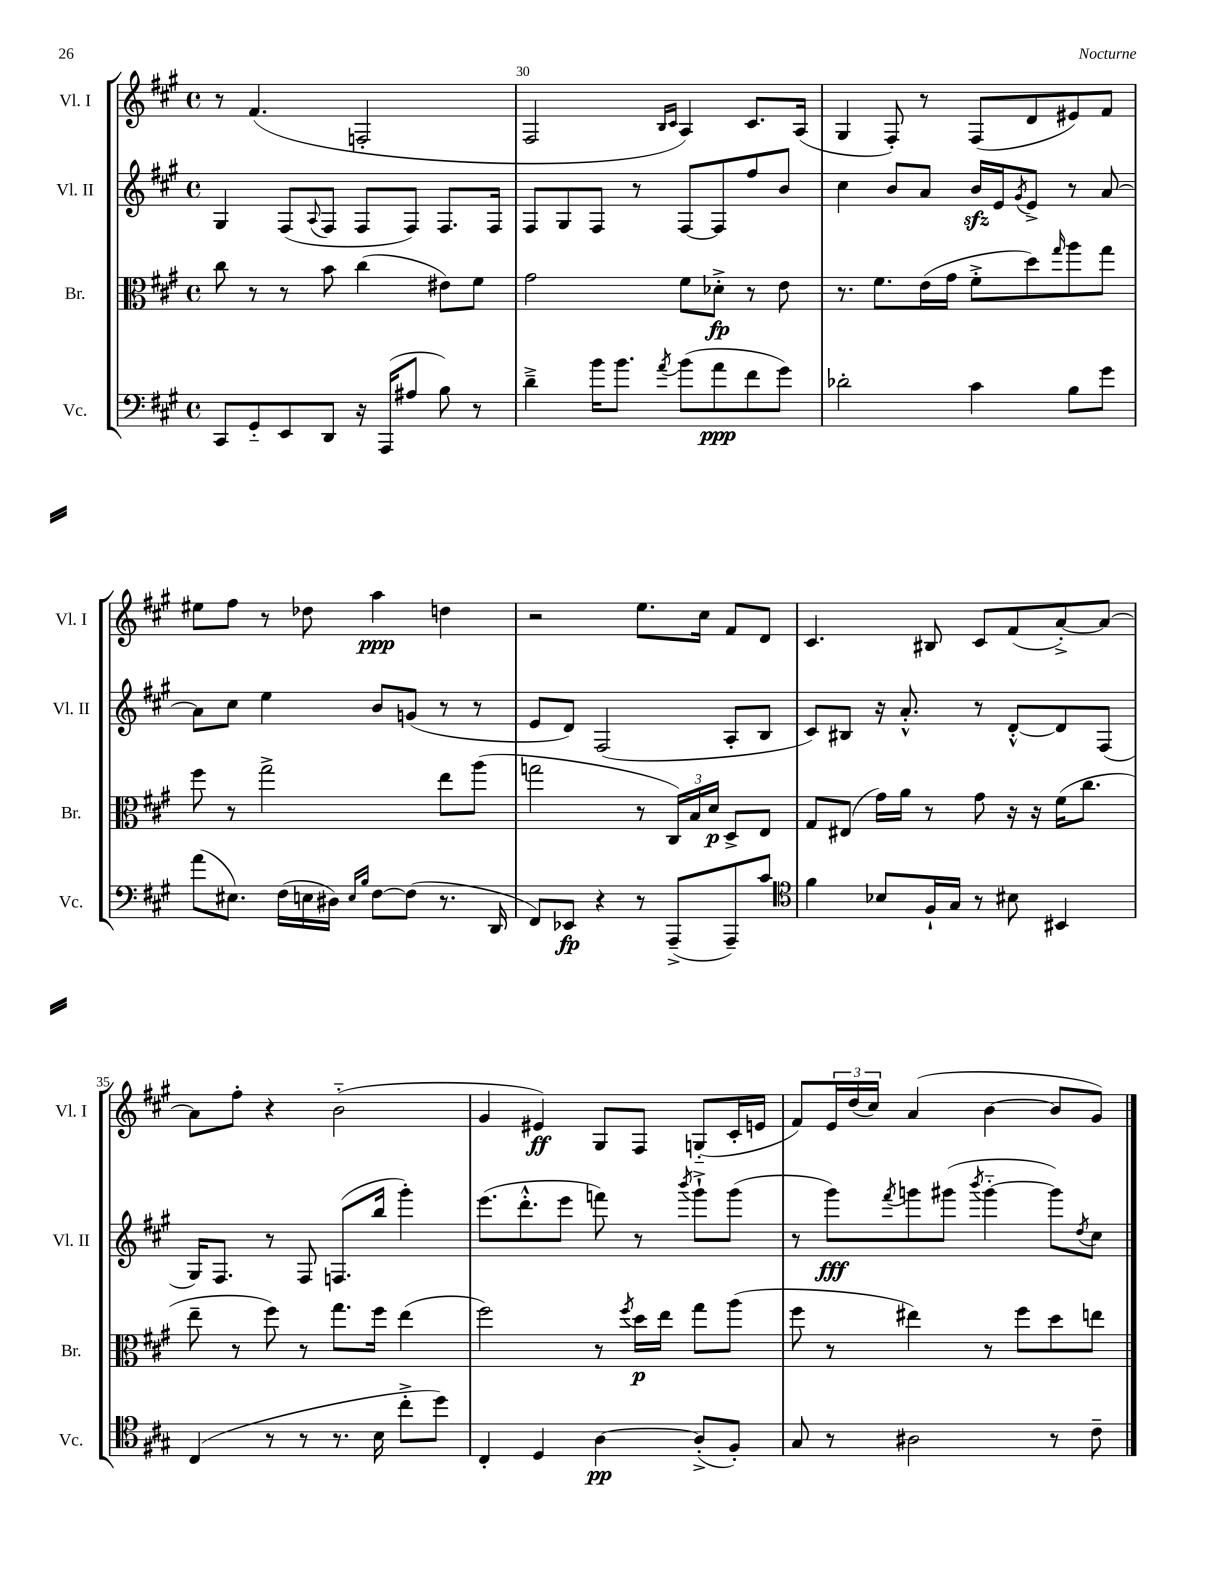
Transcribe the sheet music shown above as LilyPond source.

<<
\new StaffGroup <<
\new Staff = "s0" \with { instrumentName = "Vl. I" shortInstrumentName = "Vl. I" } {
    \clef treble \key a \major \defaultTimeSignature \time 4/4
    r8 fis'4.( f2-. |
    fis2 \grace { b16 cis'16 } a4) cis'8. a16( |
    gis4 fis8-.) r8 fis8( d'8 eis'8) fis'8 |
    eis''8 fis''8 r8 des''8 a''4\ppp d''4 |
    r2 e''8. cis''16 fis'8 d'8 |
    cis'4. bis8 cis'8 fis'8( a'8~-.->) a'8~ |
    a'8 fis''8-. r4 b'2-_( |
    gis'4 eis'4\ff) gis8 fis8 g8-_( cis'16-. e'16 |
    fis'8) \tuplet 3/2 { e'16 d''16( cis''16) } a'4( b'4~ b'8 gis'8) \bar "|." |
}
\new Staff = "s1" \with { instrumentName = "Vl. II" shortInstrumentName = "Vl. II" } {
    \clef treble \key a \major \defaultTimeSignature \time 4/4
    gis4 fis8( \appoggiatura { a8 } fis8 fis8 fis8) fis8. fis16 |
    fis8 gis8 fis8 r8 fis8~ fis8 fis''8 b'8 |
    cis''4 b'8 a'8 b'16\sfz e'16 \acciaccatura { gis'8 } e'8-> r8 a'8~ |
    a'8 cis''8 e''4 b'8 g'8( r8 r8 |
    e'8 d'8) fis2( a8-. b8 |
    cis'8) bis8 r16 a'8.-.-^ r8 d'8~-.-^ d'8 fis8( |
    gis16) fis8. r8 fis8 f8.( b''16 gis'''4-.) |
    e'''8.( d'''8.-.-^ e'''8 f'''8) r8 \acciaccatura { b'''8 } gis'''8-!-> gis'''8( |
    r8 gis'''8\fff) \acciaccatura { fis'''8 } g'''8 gis'''8( \acciaccatura { b'''8 } gis'''4~-_ gis'''8) \acciaccatura { d''8 } cis''8 \bar "|." |
}
\new Staff = "s2" \with { instrumentName = "Br." shortInstrumentName = "Br." } {
    \clef alto \key a \major \defaultTimeSignature \time 4/4
    cis''8 r8 r8 b'8 cis''4( eis'8) fis'8 |
    gis'2 fis'8 des'8-.->\fp r8 e'8 |
    r8. fis'8. e'16( gis'16 fis'8-.-> d''8) \grace { gis''16 } a''8 gis''8 |
    fis''8 r8 gis''2-> e''8 a''8( |
    g''2 r8 \tuplet 3/2 { cis16) b16 d'16\p } d8-> e8 |
    gis8 eis8( gis'16) a'16 r8 gis'8 r16 r16 fis'16( cis''8. |
    e''8-- r8 fis''8) r8 gis''8. fis''16 e''4( |
    fis''2) r8 \acciaccatura { fis''8 } d''16\p e''16 gis''8 a''8( |
    fis''8 r8 eis''4) r8 fis''8 d''8 e''8 \bar "|." |
}
\new Staff = "s3" \with { instrumentName = "Vc." shortInstrumentName = "Vc." } {
    \clef bass \key a \major \defaultTimeSignature \time 4/4
    cis,8 gis,8-_ e,8 d,8 r16 a,,16( ais8 b8) r8 |
    d'4---> b'16 b'8. \acciaccatura { a'8 } b'8( a'8\ppp fis'8 gis'8) |
    des'2-. cis'4 b8 gis'8 |
    a'8( eis8.) fis16( e16 dis16) \grace { e16 b16 } fis8~ fis8( r8. d,16 |
    fis,8) ees,8\fp r4 r8 a,,8--->( a,,8--) cis'8 |
    \clef tenor fis'4 bes8 fis16-! gis16 r8 bis8 bis,4 |
    cis4( r8 r8 r8. b16 cis''8-.-> d''8) |
    cis4-. d4 a4~\pp a8-.->( fis8-.) |
    gis8 r8 ais2 r8 cis'8-- \bar "|." |
}
>>
>>
\layout { \context { \Score currentBarNumber = #29 \override BarNumber.break-visibility = ##(#f #t #t) barNumberVisibility = #(every-nth-bar-number-visible 5) } }
